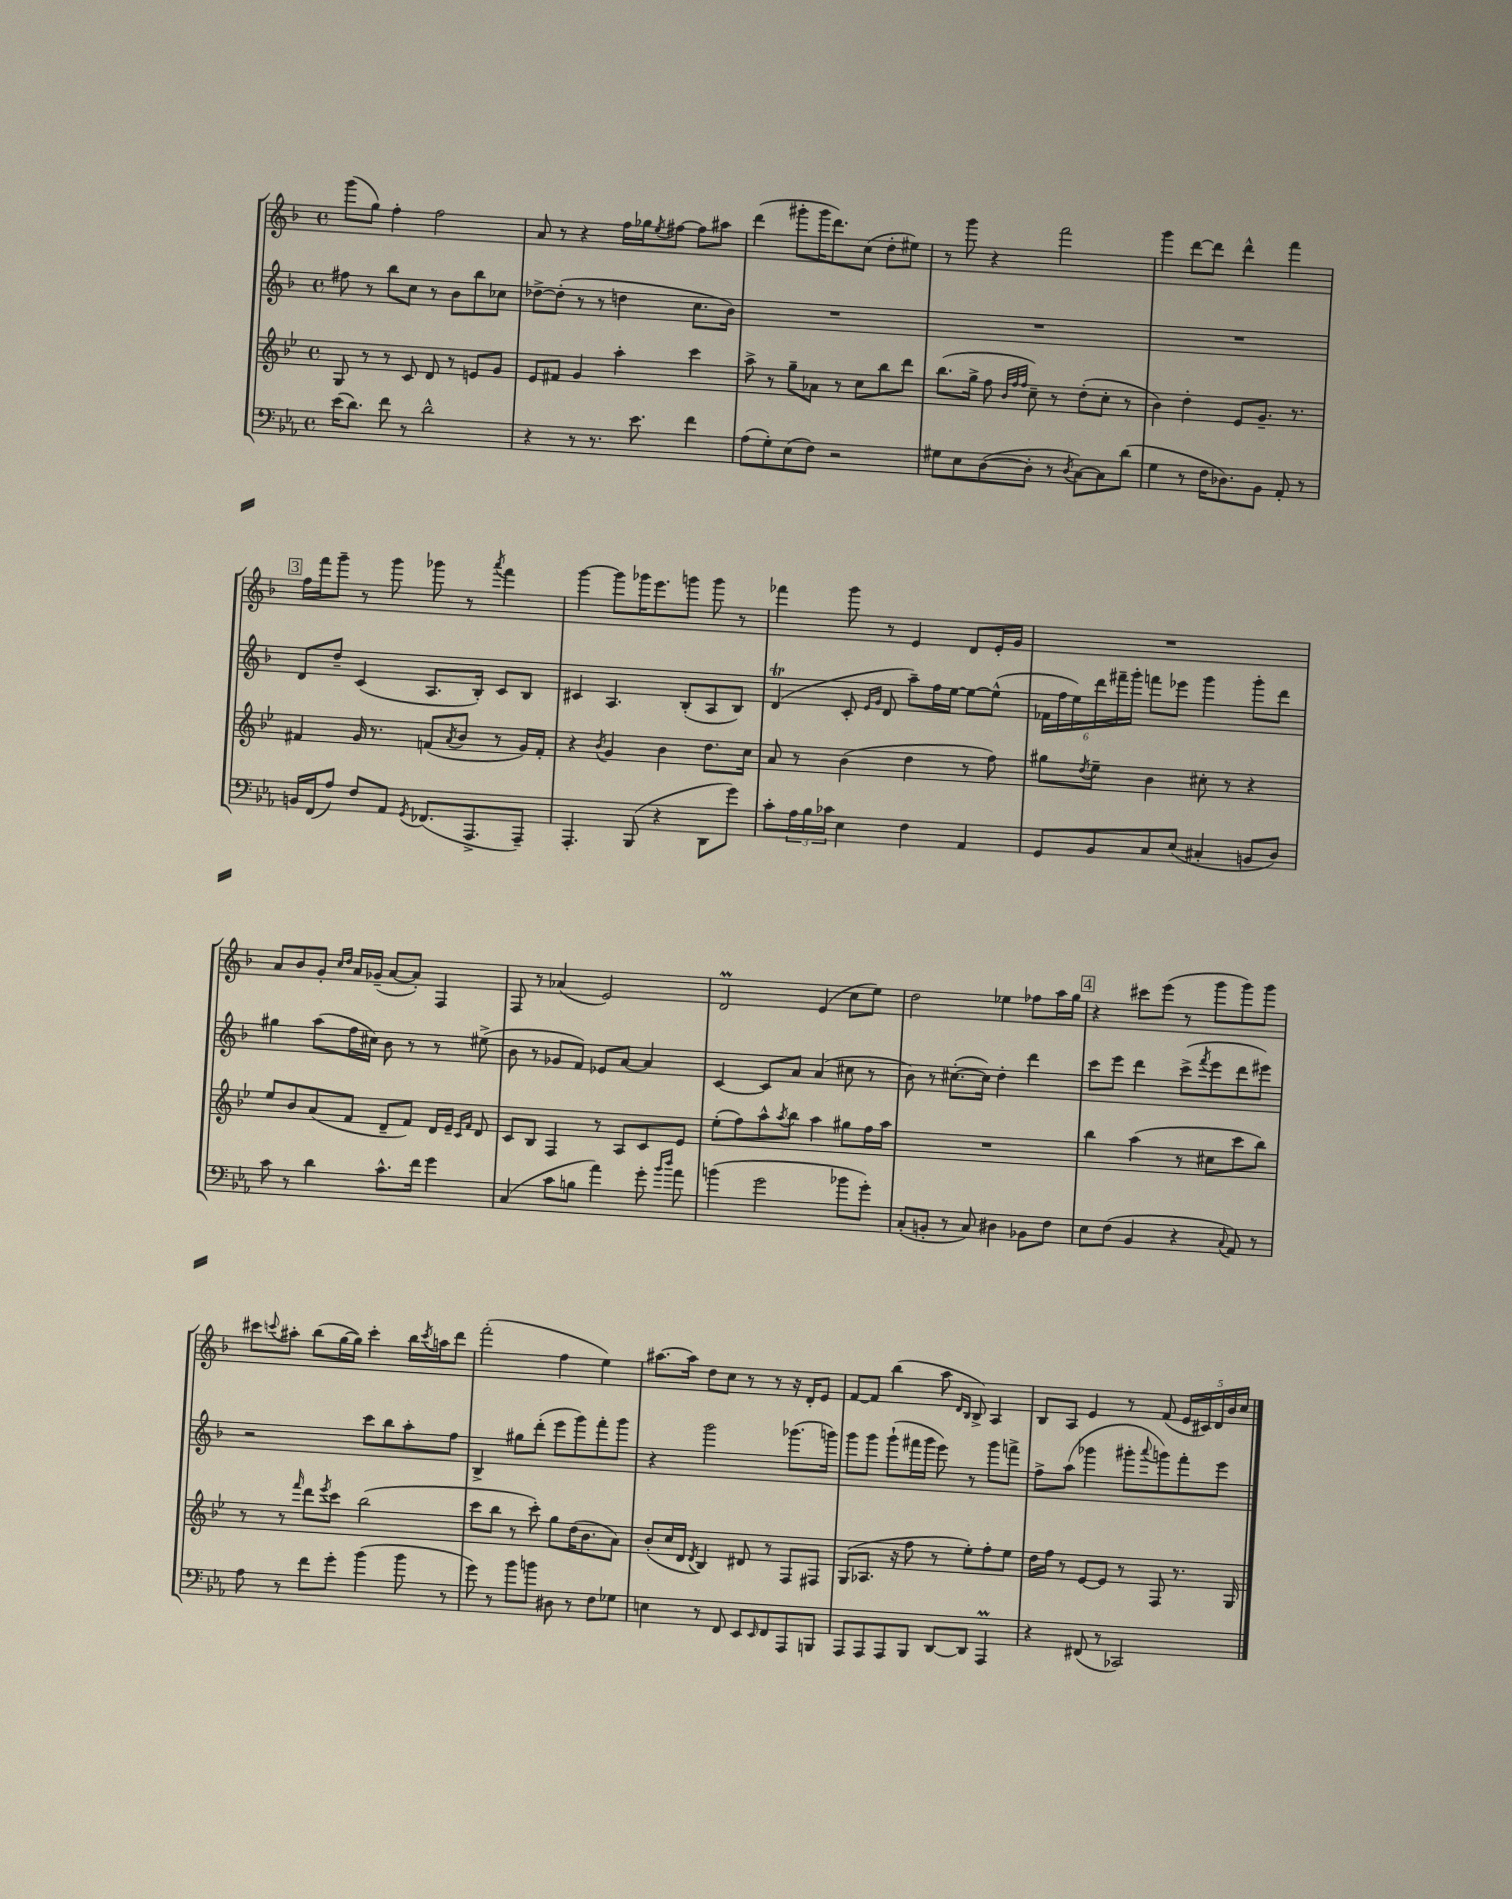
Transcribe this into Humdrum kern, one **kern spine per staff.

**kern	**kern	**kern	**kern
*staff4	*staff3	*staff2	*staff1
*clefF4	*clefG2	*clefG2	*clefG2
*k[b-e-a-]	*k[b-e-]	*k[b-]	*k[b-]
*M4/4	*M4/4	*M4/4	*M4/4
*met(c)	*met(c)	*met(c)	*met(c)
(16e-	8G	8ff#	(8ggg
8.d)	.	.	.
.	8r	8r	8gg)
8f	8r	8bb-	4ff'
8r	8c	8cc	.
2d^^	8d	8r	2ff
.	8r	8b-	.
.	8e	8bb-	.
.	8g	8cc-	.
=	=	=	=
4r	8e-	[8dd-^	8a
.	8f#	(8dd-']	8r
8r	4g	8r	4r
8.r	.	8r	.
.	4aa'	4dd	16ff
8.e-	.	.	16gg-
.	.	.	8qee
.	.	.	[8ff#
4f	4ccc	8.cc	8ff#]
.	.	.	8aa#
.	.	16b-)	.
=	=	=	=
(8A-	8aa^	1r	(4ddd
8G')	8r	.	.
(8E-	8gg~	.	8ggg#'
8F)	8a-	.	16ggg#
.	.	.	8.ddd)
2r	8r	.	.
.	8cc	.	(8cc
.	8bb-	.	8dd'
.	8ddd	.	8ee#)
=	=	=	=
8G#	(8.bb-	1r	8r
8E-	.	.	8ggg
.	16gg^	.	.
([8D	8ff	.	4r
.	32qqb-	.	.
.	32qqff	.	.
.	32qqff	.	.
8D']	8cc~)	.	.
8r	8r	.	2fff
8qD	.	.	.
[8C)	(8dd'	.	.
8C]	8cc'	.	.
(8d	8r	.	.
=	=	=	=
4G	4b-)	1r	4ggg
8r	4dd'	.	[8ddd
16F	.	.	8ddd]
8.D-)	.	.	.
.	8e-	.	4ddd^^
8BB-	8.g~	.	.
8AA-'	.	.	4fff
.	8.r	.	.
8r	.	.	.
=	=	=	=
16BB	4f#	8d	16ff
(16FF	.	.	16fff
8A-)	.	8dd~	8ggg~
8F	16g	(4c	8r
.	8.r	.	.
8AA-	.	.	8ggg
8qGG	.	.	.
(8.FF-	(8f	8.A	8ggg-
.	8qa	.	.
.	8b-	.	8r
8.AAA-^	.	16B-')	.
.	.	.	8qaaa
.	8r	8c	4fff
8AAA-~)	16g)	8B-	.
.	16f'	.	.
=	=	=	=
4.AAA-'	4r	4c#	[4ggg
.	8qb-	.	.
.	4g	4.A	8ggg]
(8BBB-	.	.	16ggg-
.	.	.	8.eee
4r	4b-	.	.
.	.	(8B-'	8ggg
8DD	8.dd	8A	8ggg
8g)	.	8B-)	8r
.	16cc	.	.
=	=	=	=
8c'	8a	(4d	4fff-
24A-	8r	.	.
24B-	.	.	.
24c-	.	.	.
4E-	(4b-	8c'	8ggg
.	.	16qqe	.
.	.	16qqg	.
.	.	8d	8r
4F	4dd	8aa~)	4e
.	.	16ff	.
.	.	[16ee	.
4AA-	8r	8ee_	8d
.	8ff)	(8ee^^]	16e'
.	.	.	16g
=	=	=	=
8GG	8gg#	24f-	1r
.	.	24ff	.
.	.	24ee)	.
.	8qdd	.	.
8BB-	8ee-~	24ddd	.
.	.	24fff#~	.
.	.	24ggg'	.
8C	4b-	8fff	.
(8E-	.	8eee-	.
4C#'	8cc#'	4ggg	.
.	8r	.	.
8BB	4r	8ggg'	.
8D)	.	8ddd	.
=	=	=	=
8c	8ee-	4gg#	8a
8r	8b-	.	8b-
4d	(8a	(8aa	8g'
.	.	.	16qqcc
.	.	.	16qqdd
.	8f	16ff	16a
.	.	16cc#)	(16g-~
8.c^^	8d~	8b-	[8a
.	8f)	8r	8a'])
16f	.	.	.
4g	16d	8r	4F
.	16e-~	.	.
.	16qqc	.	.
.	16qqf	.	.
.	8d	(8ee#^	.
=	=	=	=
(4C	8c	8b-	8F
.	8B-	8r	8r
8c	4F	8g-	(4a-
8B	.	8f)	.
4a-)	8r	8e-	2e)
.	8A	[8a	.
8g'	8c	4a]	.
16qqb-	.	.	.
16qqdd	.	.	.
8a-	8e-	.	.
=	=	=	=
(4b	(8ee-'	[4c	2d
.	8ff)	.	.
2g	8aa^^	8c]	.
.	8qaa	.	.
.	8bb-	8a	.
.	4aa	(4a	(4e
8b-	8gg#	8cc#	8cc
8g')	16ff	8r	8ee)
.	16aa	.	.
=	=	=	=
(8C'	1r	8b-)	2dd
8BB'	.	8r	.
8r	.	([8.cc#'	.
8C)	.	.	.
.	.	16cc#])	.
4D#	.	4dd'	4ee-
8BB-	.	4ddd	8ff-
8F	.	.	16aa
.	.	.	16gg
=	=	=	=
8E-	4bb-	8ccc	4r
(8F	.	8eee	.
4BB-	(4aa	4ddd	8ccc#
.	.	.	(8eee
4r	8r	(8ccc^	8r
.	.	8qfff	.
.	8cc#	8eee	8ggg
8qqC	.	.	.
8AA-)	8ccc	8ddd	8ggg)
8r	8bb-)	8eee#)	8ggg
=	=	=	=
8A-	8r	2r	8ccc#
.	.	.	8qqccc
8r	8r	.	8aa#'
.	16qqfff	.	.
8f	8ddd	.	(8bb-
.	8qeee-	.	.
8g'	8ccc	.	[16gg
.	.	.	16gg])
(4b-	(2bb-	8ccc	4ccc'
.	.	8bb-	.
8b-	.	8aa'	16bb-
.	.	.	8qccc
.	.	.	16aa
8r	.	8ff	8ddd
=	=	=	=
8g)	8ccc	4B-^	(2fff'
8r	8bb-	.	.
8b-	8r	8gg#	.
8b	8ccc')	(8ddd'	.
8D#	8gg	8eee	4ff
8r	(16dd	8ggg)	.
.	8.b-	.	.
8F	.	8fff'	4ee)
8G-	8a)	8ggg	.
=	=	=	=
4E	(8b-'	4r	[8.aa#
.	16cc	.	.
.	16d	.	16aa#]
.	8qd	.	.
8r	4B-)	2ggg	8dd
8FF	.	.	8cc
8EE-	8d#	.	8r
16qqEE-	.	.	.
8FF	8r	.	8r
8AAA-	8F	(8.ggg-	16r
.	.	.	16d'
8BBB	8F#	.	8e
.	.	16ggg)	.
=	=	=	=
8AAA-	(8G	8ggg	[8f
8AAA-	8.A-	8ggg	8f]
8AAA-	.	(8ggg`	(4bb-
.	16r	.	.
8BBB-	8ff	16fff#	.
.	.	16ggg	.
[8DD	8r	8eee)	8aa
.	.	.	16qqd
.	.	.	16qqB-
8DD]	8ee-')	8r	8B-^)
4AAA-	8ff'	8ggg	4A
.	8ee-	8fff^	.
=	=	=	=
4r	16dd	8ff^	8B-
.	16ff	.	.
.	8r	(8aa	8A
(8FF#	[8e-	4ggg-	4e
8r	8e-]	.	.
2CC-)	8r	8ggg#'	8r
.	.	8qqaaa	.
.	8F	8ggg)	(8f
.	8.r	8fff'	20e
.	.	.	20c#)
.	.	.	20d
.	.	8eee	.
.	.	.	20b-
.	16G	.	.
.	.	.	20cc
==	==	==	==
*-	*-	*-	*-
